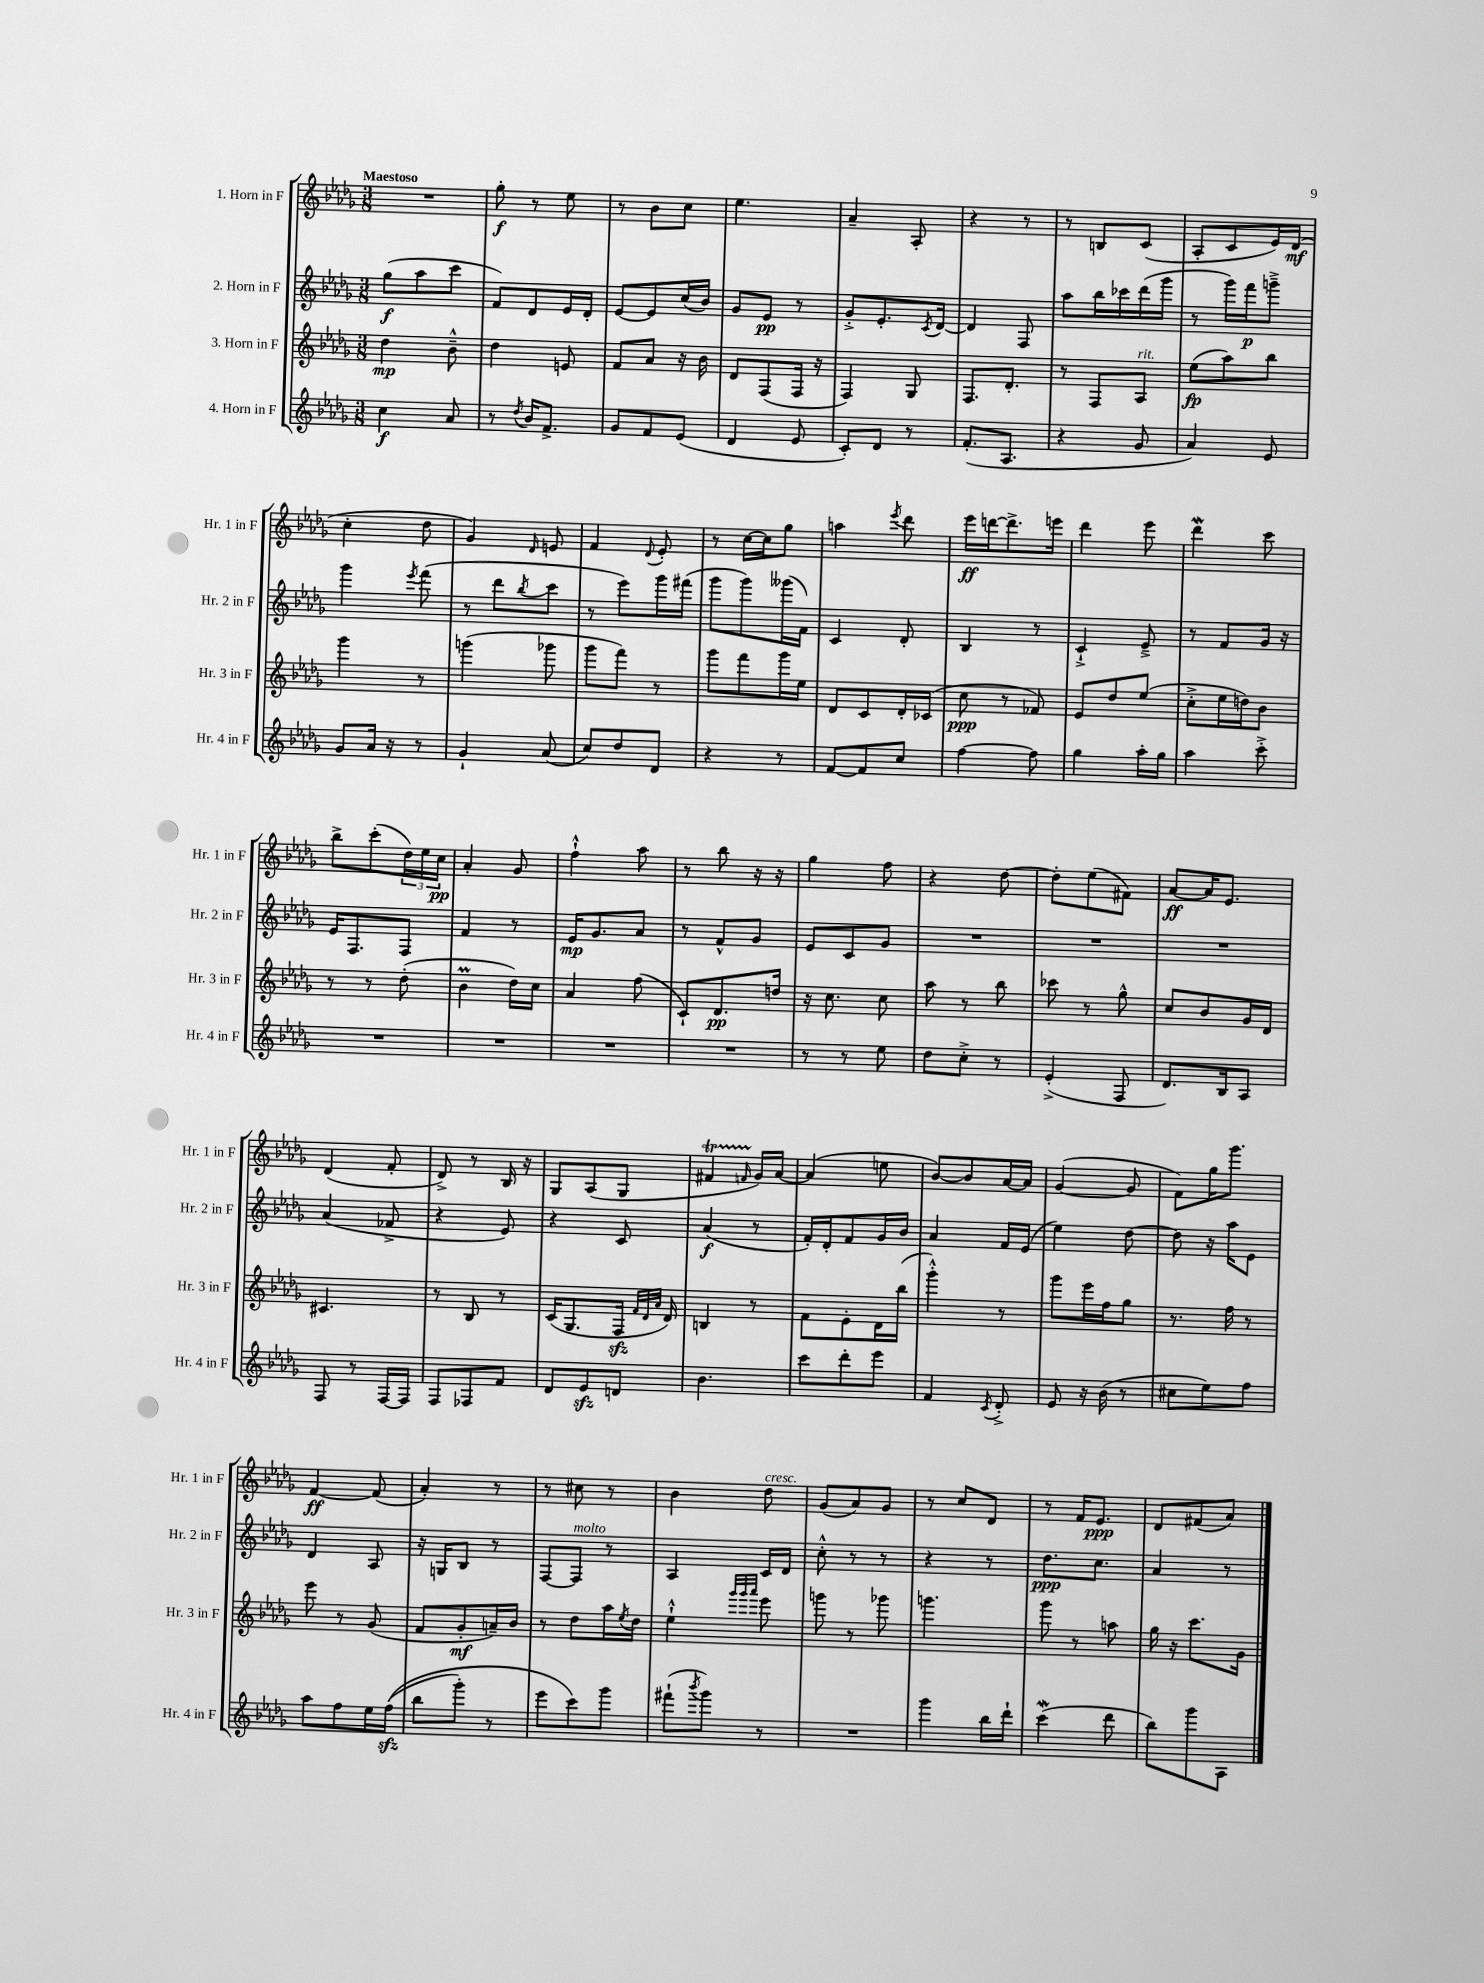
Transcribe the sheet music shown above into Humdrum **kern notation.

**kern	**kern	**kern	**kern
*staff4	*staff3	*staff2	*staff1
*clefG2	*clefG2	*clefG2	*clefG2
*k[b-e-a-d-g-]	*k[b-e-a-d-g-]	*k[b-e-a-d-g-]	*k[b-e-a-d-g-]
*M3/8	*M3/8	*M3/8	*M3/8
4cc	4dd-	(8gg-	4.r
.	.	8aa-	.
8a-	8b-~^^	8ccc	.
=	=	=	=
8r	4dd-	8f)	8gg-'
8qdd-	.	.	.
16b-	.	8d-	8r
8.f^	.	.	.
.	8e	16e-	8ee-
.	.	16d-'	.
=	=	=	=
8g-	8f	[8e-	8r
8f	8a-	8e-]	8b-
(8e-	16r	(16cc	8cc
.	16b-	16b-)	.
=	=	=	=
4d-	8d-	8g-	4.ee-
.	(8F	8e-	.
8e-	16F	8r	.
.	16r	.	.
=	=	=	=
8c')	4F)	8g-'^	4a-~
8d-	.	8.e-'	.
8r	8G-	.	8A-'
.	.	8qc	.
.	.	[16d-	.
=	=	=	=
(8.f'	8.F	4d-]	4r
8.A-	8.d-'	.	.
.	.	8F	8r
=	=	=	=
4r	8r	8aa-	8r
.	8F	16bb-	8B
.	.	16ccc-	.
8g-	8A-	(16ddd-	(8c
.	.	16ggg-	.
=	=	=	=
4a-)	(8ee-	8r	8A-'
.	8aa-)	16ggg-)	8c
.	.	16fff	.
8e-	8bb-	8ggg~^	16e-)
.	.	.	(16d-
=	=	=	=
8g-	4ggg-	4ggg-	4cc'
16a-	.	.	.
16r	.	.	.
.	.	8qeee-	.
8r	8r	(8fff	8dd-
=	=	=	=
4g-`	(4ggg	8r	4g-)
.	.	8ddd-	.
.	.	8qbb-	16qqd-
(8a-	8ggg-	8ccc	8e
=	=	=	=
8cc)	8ggg-	8r	4f
8dd-	8fff)	8eee-)	.
.	.	.	8qqd-
8d-	8r	16ggg-	8e-'
.	.	(16fff#	.
=	=	=	=
4r	8ggg-	8ggg-	8r
.	8fff	8ggg-)	[16cc
.	.	.	16cc]
8r	16ggg-	(16ggg--	8gg-
.	16ee-	16f)	.
=	=	=	=
[8f	8d-	4c	4aa
8f]	8c	.	.
.	.	.	8qeee-
8cc	16d-'	8d-'	8ddd-
.	(16c-	.	.
=	=	=	=
[4ff	8cc	4B-	16eee-
.	.	.	[16ddd
.	8r	.	8.ddd^]
8ff]	8f-)	8r	.
.	.	.	16eee
=	=	=	=
4gg-	8e-	4c`^	4ddd-
.	8dd-	.	.
16aa-'	(8ee-	8e-~^	8eee-
16gg-	.	.	.
=	=	=	=
4aa-	8cc'^	8r	4ddd-
.	16ee-	8f	.
.	16dd)	.	.
8ccc'^	8b-	16g-	8ccc
.	.	16r	.
=	=	=	=
4.r	8r	16e-	8bb-^
.	.	8.F	.
.	8r	.	(8ccc'
.	(8dd-'	8F	24dd-)
.	.	.	24ee-
.	.	.	24cc
=	=	=	=
4.r	4b-	4f	4a-'
.	16dd-)	8r	8g-
.	16cc	.	.
=	=	=	=
4.r	4a-	16e-	4ff`^^
.	.	8.g-	.
.	(8ff	8a-	8aa-
=	=	=	=
4.r	8c`)	8r	8r
.	8.d-	8f^^	8bb-
.	.	8g-	16r
.	16dd	.	16r
=	=	=	=
8r	16r	8e-	4gg-
.	8.cc	.	.
8r	.	8c	.
8ee-	8cc	8g-	8ff
=	=	=	=
8dd-	8aa-	4.r	4r
8cc'^	8r	.	.
8r	8bb-	.	[8dd-
=	=	=	=
(4e-'^	8ccc-	4.r	8dd-']
.	8r	.	(8ee-
8F	8gg-^^	.	8f#)
=	=	=	=
8.d-)	8cc	4.r	[8a-
.	8b-	.	16a-]
16B-	.	.	8.e-
8A-	16g-	.	.
.	16d-	.	.
=	=	=	=
8F	4.c#	(4a-	(4d-
8r	.	.	.
[16F	.	8f-^	8f'
16F]	.	.	.
=	=	=	=
8F	8r	4r	8d-^)
8F-	8B-	.	8r
8f	8r	8e-)	16B-
.	.	.	16r
=	=	=	=
8d-	(16c	4r	8G-
.	8.G-	.	.
8e-	.	.	(8A-
8d	16F	8c	8G-
.	32qqf	.	.
.	32qqd-	.	.
.	32qqa-	.	.
.	16d-)	.	.
=	=	=	=
4.b-	4B	(4a-	4f#
.	.	.	16qqf
.	8r	8r	16g-)
.	.	.	[16a-
=	=	=	=
8ccc	8f	16f')	(4a-]
.	.	16d-'	.
8ddd-'	8e-'	8f	.
8eee-	16d-	16g-	8ee
.	(16bb-	16b-	.
=	=	=	=
4f	4ggg-'^^)	4a-	[8b-)
.	.	.	8b-]
8qc	.	.	.
8d-'^	8r	16f	[16a-
.	.	(16e-	16a-]
=	=	=	=
8e-	8ggg-	4ee-)	([4g-
16r	16eee-	.	.
(16b-	16ff	.	.
8r	8gg-	[8dd-	8g-]
=	=	=	=
8cc#	8.r	8dd-]	8f)
8ee-)	.	16r	16gg-
.	16ff	16aa-	8.ggg-
8ff	8r	8e-	.
=	=	=	=
8aa-	8eee-	4d-	[4f
8ff	8r	.	.
16ee-	(8g-	8A-	(8f]
&((16ff	.	.	.
=	=	=	=
8bb-	8f	16r	4a-')
.	.	16G	.
8ggg-')	8g-'	8B-	.
8r	16a~)	8r	8r
.	16b-	.	.
=	=	=	=
8eee-	8r	[8F	8r
8ccc&)	8dd-	8F]	8cc#
8ggg-	16aa-	8r	8r
.	8qee-	.	.
.	16dd-	.	.
=	=	=	=
(8fff#`	4ee-`^^	4A-	4b-
8qbbb-	.	.	.
8ggg-)	.	.	.
.	32qqggg-	.	.
.	32qqggg-	.	.
.	32qqaaa-	.	.
8r	8eee-	16c	8dd-
.	.	16d-	.
=	=	=	=
4.r	8ggg	8cc'^^	(8g-
.	8r	8r	8a-)
.	8ggg-	8r	8g-
=	=	=	=
4ggg-	4.ggg	4r	8r
.	.	.	8cc
16bb-	.	8r	8d-
16ddd-`	.	.	.
=	=	=	=
(4ccc	8ggg-	8.dd-	8r
.	8r	.	16f
.	.	8.cc	8.e-
8ddd-	8aa	.	.
=	=	=	=
8bb-)	16gg-	4a-	8d-
.	16r	.	.
8ggg-	8.ccc	.	(8f#
8A-	.	8r	8a-)
.	16g-	.	.
==	==	==	==
*-	*-	*-	*-
